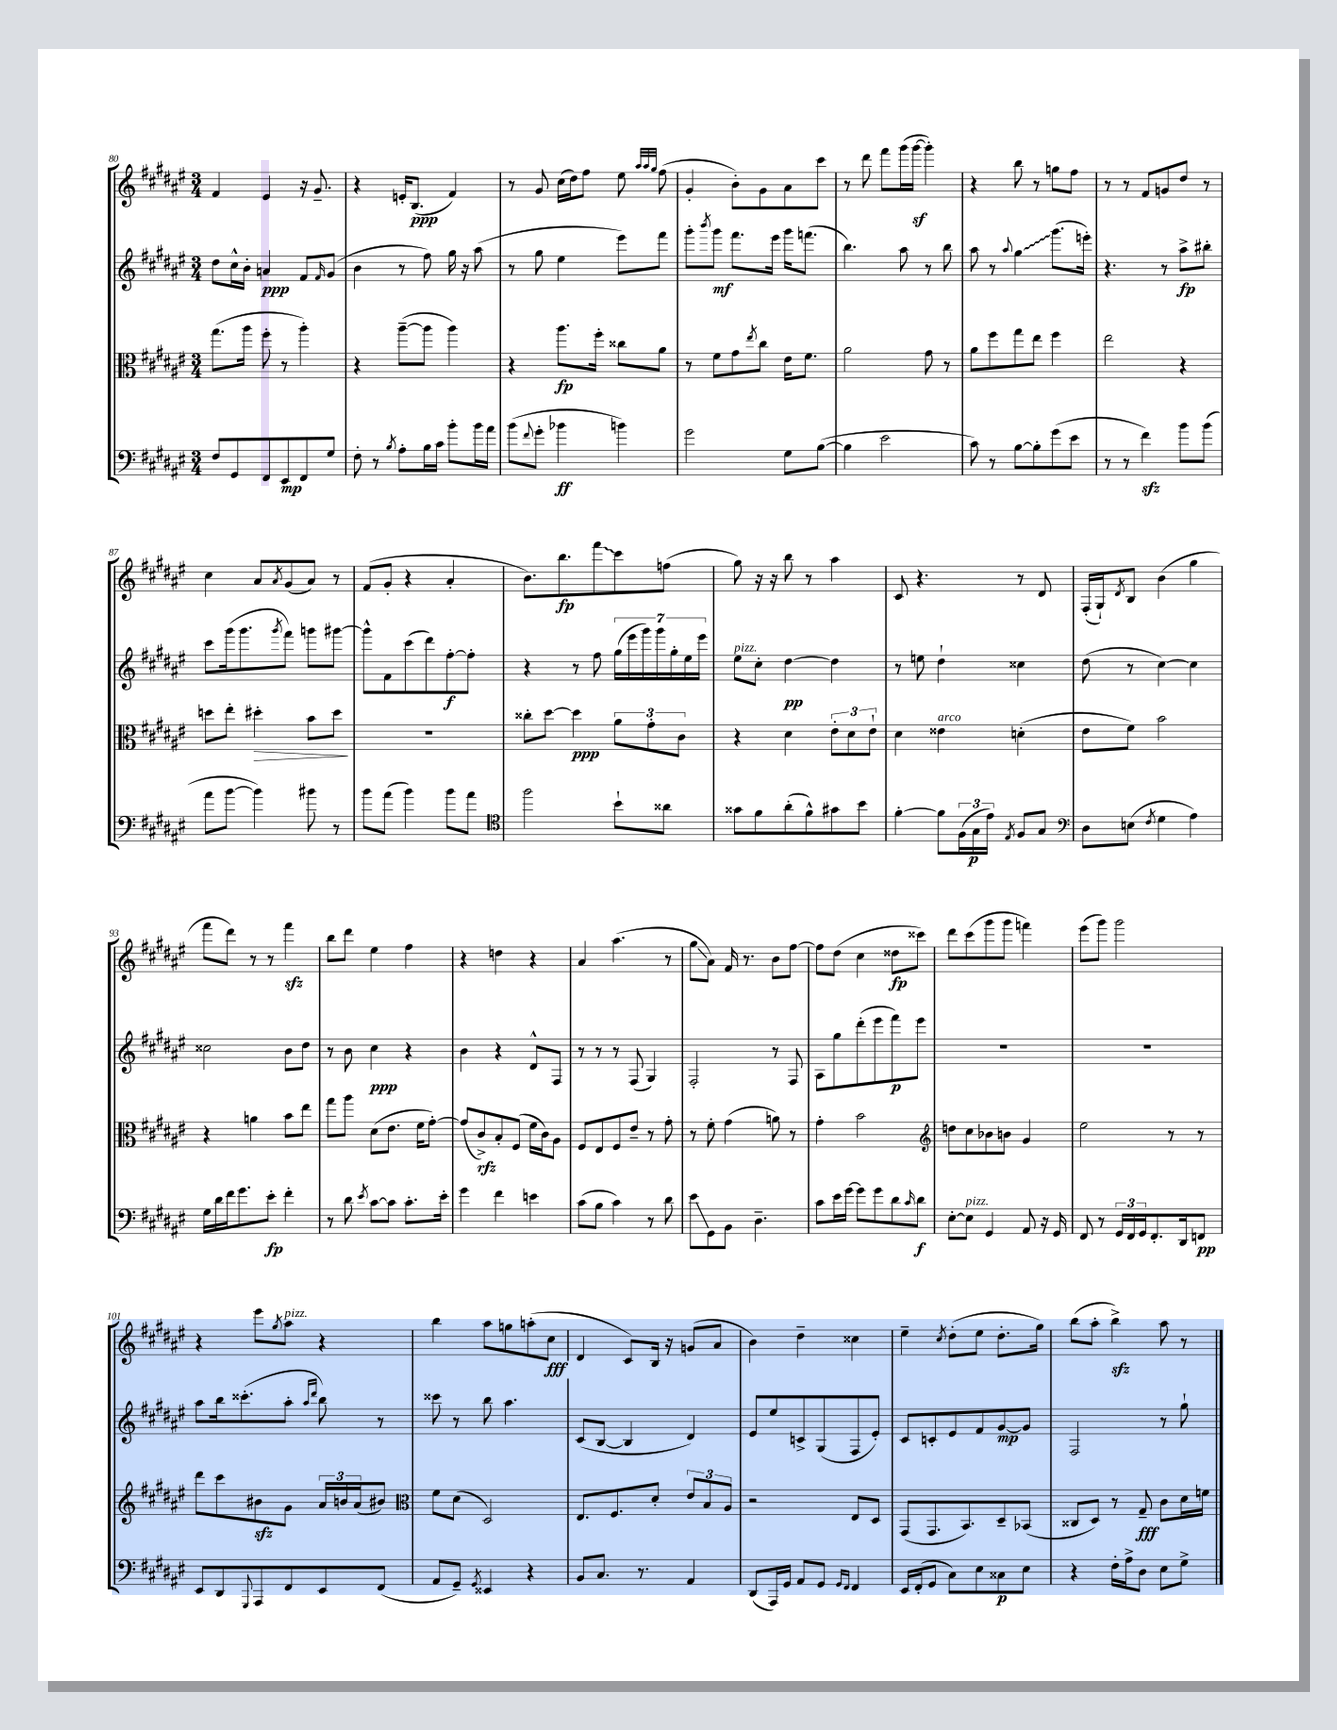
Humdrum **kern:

**kern	**kern	**kern	**kern
*staff4	*staff3	*staff2	*staff1
*clefF4	*clefC3	*clefG2	*clefG2
*k[f#c#g#d#a#e#]	*k[f#c#g#d#a#e#]	*k[f#c#g#d#a#e#]	*k[f#c#g#d#a#e#]
*M3/4	*M3/4	*M3/4	*M3/4
8F#/L	(8.gg#\L	8dd#\L	4f#/
8GG#/	.	16cc#^^\L	.
.	16aa#\Jk	16b'\JJ	.
8FF#/	8ff#'\	4a/	4e#/
8EE#/	8r	.	.
8FF#/	4aa#'\)	8f#/L	16r
.	.	.	8.g#~/
.	.	16qqf#/	.
8G#/J	.	(8g#/J	.
=	=	=	=
8F#'\	4r	4b\	4r
8r	.	.	.
8qB/	.	.	.
8A#'\L	([8aa#~\L	8r	16e'/LK
.	.	.	(8.B/J
16B\L	8aa#\]J	8ff#\)	.
16c#\JJ	.	.	.
8b'\L	4aa#\)	16gg#\	4f#/)
.	.	16r	.
16b\L	.	(8aa#\	.
16a#\JJ	.	.	.
=	=	=	=
(8b\L	4r	8r	8r
8qqf#/	.	.	.
8g#'\J	.	8gg#\	8g#/
4b-\	8.aa#\L	4ee#\	(16cc#\LL
.	.	.	16dd#\J)
.	.	.	8ff#\J
.	16ff#'\Jk	.	.
4b\)	8cc##\L	8eee#\L)	8ee#\
.	.	.	32qqaa#/LLL
.	.	.	32qqaa#/
.	.	.	32qqgg#/JJJ
.	8a#\J	8fff#\J	(8ff#\
=	=	=	=
2g#\	8r	8ggg#'\L	4g#'/
.	.	8qbbb/	.
.	8f#\L	8ggg#\J	.
.	8g#\	8.fff#\L	8b'\L)
.	8qee#/	.	.
.	8cc#\J	.	8g#\
.	.	16eee#\Jk	.
8G#\L	16e#\LK	16ggg#\LK	8a#\
.	8.f#\J	(8.fff\J	.
([8B\J	.	.	8ccc#\J
=	=	=	=
4B\]	2a#\	4.bb\)	8r
.	.	.	8ddd#\
2e#\	.	.	8fff#\L
.	.	8aa#\	(16ggg#\L
.	.	.	[16ggg#\JJ
.	8g#\	8r	4ggg#'\])
.	8r	8bb\	.
=	=	=	=
8c#\)	8a#\L	8aa#\	4r
8r	8ff#\	8r	.
.	.	8qqaa#/	.
[8B\L	8gg#\	4gg#\	8bb\
8B'\]	8ee#\J	.	8r
(8g#\	4ff#\	(8.ggg#\L	8gg\L
8e#\J	.	.	8ff#\J
.	.	16eee'\Jk)	.
=	=	=	=
8r	2ee#\	4.r	8r
8r	.	.	8r
4f#\)	.	.	8f#/L
.	.	8r	8g/
8b\L	4r	8aa#^\L	8dd#/J
(8b\J	.	8bb#'\J	8r
=	=	=	=
8a#\L	8dd\L	8ccc#\L	4cc#\
[8b\J	8ee#'\J	(16ggg#\k	.
.	.	8.ggg#\	.
4b\])	4dd#'\	.	8a#/L
.	.	8qggg#/	8qa#/
.	.	8fff#\J)	(8g#/
8b#\	8b\L	8ggg\L	8a#/J)
8r	8dd#\J	[8ggg#\J	8r
=	=	=	=
8b\L	2.r	8ggg#^^\]L	(8f#/L
(8a#\J	.	8f#\	8g#'/J
4b\)	.	(8ccc#\	4r
.	.	8ddd#\)	.
8b\L	.	[8ff#'\	4a#'/
8a#\J	.	8ff#'\]J	.
=	=	=	=
*clefC4	*	*	*
2ff#\	8cc##'\L	4r	8.b\L)
.	[8dd#\J	.	.
.	.	.	8.bb\
.	4dd#\]	8r	.
.	.	8ff#\	8fff#\
8b`\L	12a#\L	(28gg#\LL	8ccc#\
.	.	28eee#\	.
.	.	28ggg#\)	.
.	12g#'\	.	.
.	.	28ggg#\	.
8a##\J	.	.	(8ff\J
.	.	28gg#'\	.
.	12c#\J	.	.
.	.	28ee#\	.
.	.	28eee#\JJ	.
=	=	=	=
8g##\L	4r	8ee#\L	8gg#\)
8f#\	.	8cc#'\J	16r
.	.	.	16r
(8a#'\	4d#\	[4dd#\	8bb\
8f#^^\)	.	.	8r
8g#\	12e#'\L	4dd#\]	4aa#\
.	12d#\	.	.
8b\J	.	.	.
.	12e#`\J	.	.
=	=	=	=
[4f#'\	4d#\	8r	8c#/
.	.	8ee\	4.r
8f#\]L	4e##\	4dd#`\	.
(24F#\L	.	.	.
24G#\	.	.	.
24e#\JJ)	.	.	.
8qE#/	.	.	.
8F#/L	(4d'\	4cc##\	8r
8G#/J	.	.	8d#/
=	=	=	=
*clefF4	*	*	*
8D#\L	8e#\L	(8dd#\	(16F#'/LL
.	.	.	16G#`/J)
.	.	.	8qd#/
(8E\J	8f#\J)	8r	8B/J
8qF#/	.	.	.
4G#\	2b\	[4cc#\)	(4b\
4A#\)	.	4cc#\]	4gg#\
=	=	=	=
16G#\LL	4r	2cc##\	8fff#\L
16d#\	.	.	.
16f#\J	.	.	8ddd#\J)
8.g#\	.	.	.
.	4a\	.	8r
8e#'\J	.	.	8r
4f#'\	8b\L	8b\L	4fff#\
.	8ee#\J	8dd#\J	.
=	=	=	=
8r	8gg#\L	8r	8bb\L
8d#\	8aa#\J	8b\	8ddd#\J
8qe#/	.	.	.
[8c#\L	(8d#\L	4cc#\	4ee#\
8c#\]J	8.e#\J	.	.
8.c#'\L	.	4r	4ff#\
.	16f#\LK	.	.
.	[8g#'\J)	.	.
16e#'\Jk	.	.	.
=	=	=	=
4g#\	(8g#/]L	4b\	4r
.	8c#^/)	.	.
4f#\	8B'/	4r	4dd\
.	(8F#/J	.	.
4e\	16f#\LL	8d#^^/L	4r
.	16c#\J)	.	.
.	8A#\J	8F#/J	.
=	=	=	=
(8c#\L	8F#/L	8r	4a#/
8B\J	8E#/	8r	.
4c#\)	8F#/	8r	(4.aa#\
.	8e#~/J	(8F#/	.
8r	8r	4G#/)	.
8d#\	8g#'\	.	8r
=	=	=	=
8e#\L	8r	2F#'/	8gg#\L
8GG#\	8f#'\	.	8a#\J)
8BB\J	(4g#\	.	16f#/
.	.	.	8.r
4.D#~\	.	.	.
.	8a\)	8r	8b\L
.	8r	8F#/	[8ff#\J
=	=	=	=
8c#\L	4g#'\	8A#\L	8ff#\]L
16e#\L	.	8gg#\	(8dd#\J
[16g#\JJ	.	.	.
8g#\]L	2b\	(8ddd#'\	4cc#\
8g#\	.	8eee#\	.
8d#\	.	8fff#\)	8dd##\L
16qqc#/	.	.	.
8d#\J	.	8eee#\J	8ccc##\J)
=	=	=	=
*	*clefG2	*	*
[8E#'\L	8dd\L	2.r	8ddd#\L
8E#\]J	8cc#\	.	(8ccc#\
4GG#/	8b-\	.	8ggg#\
.	8b\J	.	8ggg#\J
8AA#/	4g#/	.	4fff\)
16r	.	.	.
16GG#/	.	.	.
=	=	=	=
8FF#/	2ee#\	2.r	(8eee#\L
8r	.	.	8ggg#\J)
24GG#/LL	.	.	2ggg#\
24FF#/	.	.	.
24GG#/J	.	.	.
8.FF#'/	.	.	.
.	8r	.	.
16DD#/k	.	.	.
8FF/J	8r	.	.
=	=	=	=
8EE#/L	8ddd#\L	8aa#\L	4r
8DD#/	8ccc#\	16bb\k	.
.	.	(8.ccc##'\	.
8qqGGG#/	.	.	.
8AAA#/	8b#\	.	8eee#\L
.	.	.	8qgg#/
8FF#/	8g#\J	8aa#'\J	8aa#\J
.	.	16qqaa#/LL	.
.	.	16qqddd#/JJ	.
8EE#/	24a#/LL	8bb\)	4r
.	24b/	.	.
.	(24a#/J	.	.
(8FF#/J	8b#/J)	8r	.
=	=	=	=
*	*clefC3	*	*
8AA#/L	8f#\L	8ccc##\	4bb\
8GG#~/J)	(8d#\J	8r	.
8qGG#/	.	.	.
4EE##/	2D#/)	8bb\	8aa#\L
.	.	4.aa#\	8gg\
4r	.	.	(8aa'\
.	.	.	8cc#\J
=	=	=	=
8BB/L	8.E#/L	(8c#/L	4d#/
8.C#/J	.	[8B/J	.
.	8.F#/	.	.
.	.	4B/]	8c#/L)
8.r	.	.	.
.	8d#'/J	.	16B/Jk
.	.	.	16r
4AA#/	12e#/L	4d#/)	(8g/L
.	12B/	.	.
.	.	.	8a#/J
.	12A#/J	.	.
=	=	=	=
(8DD#/L	2r	8e#/L	4b\)
16AAA#/L)	.	8ee#/	.
16GG#/JJ	.	.	.
8AA#/L	.	8c^/	4dd#~\
8GG#/J	.	(8G#/	.
16qqGG#/LL	.	.	.
16qqFF#/JJ	.	.	.
4FF#/	8E#/L	8F#/	4cc##\
.	8D#/J	8e#'/J)	.
=	=	=	=
16EE#/LL	(8GG#/L	8c#/L	4ee#~\
(16FF#'/J	.	.	.
8GG#/J	8.GG#/	8c'/	.
.	.	.	8qcc#/
8C#\L)	.	8e#/	(8dd#'\L
.	8.BB/)	.	.
8E#\	.	8f#/	8ee#\J
8C##\	8D#~/	[8g#/	8.dd#'\L
8E#\J	(8BB-/J	8g#/]J	.
.	.	.	16gg#\Jk)
=	=	=	=
4r	8C##/L	2F#/	(8bb\L
.	8D#/J)	.	8aa#'\J
16F#'\LL	8r	.	4bb^\)
16A#^\J	.	.	.
8D#\J	8G#~/	.	.
8E#\L	8c#\L	8r	8aa#\
8G#^\J	16d#\L	8gg#`\	8r
.	16f\JJ	.	.
==	==	==	==
*-	*-	*-	*-
